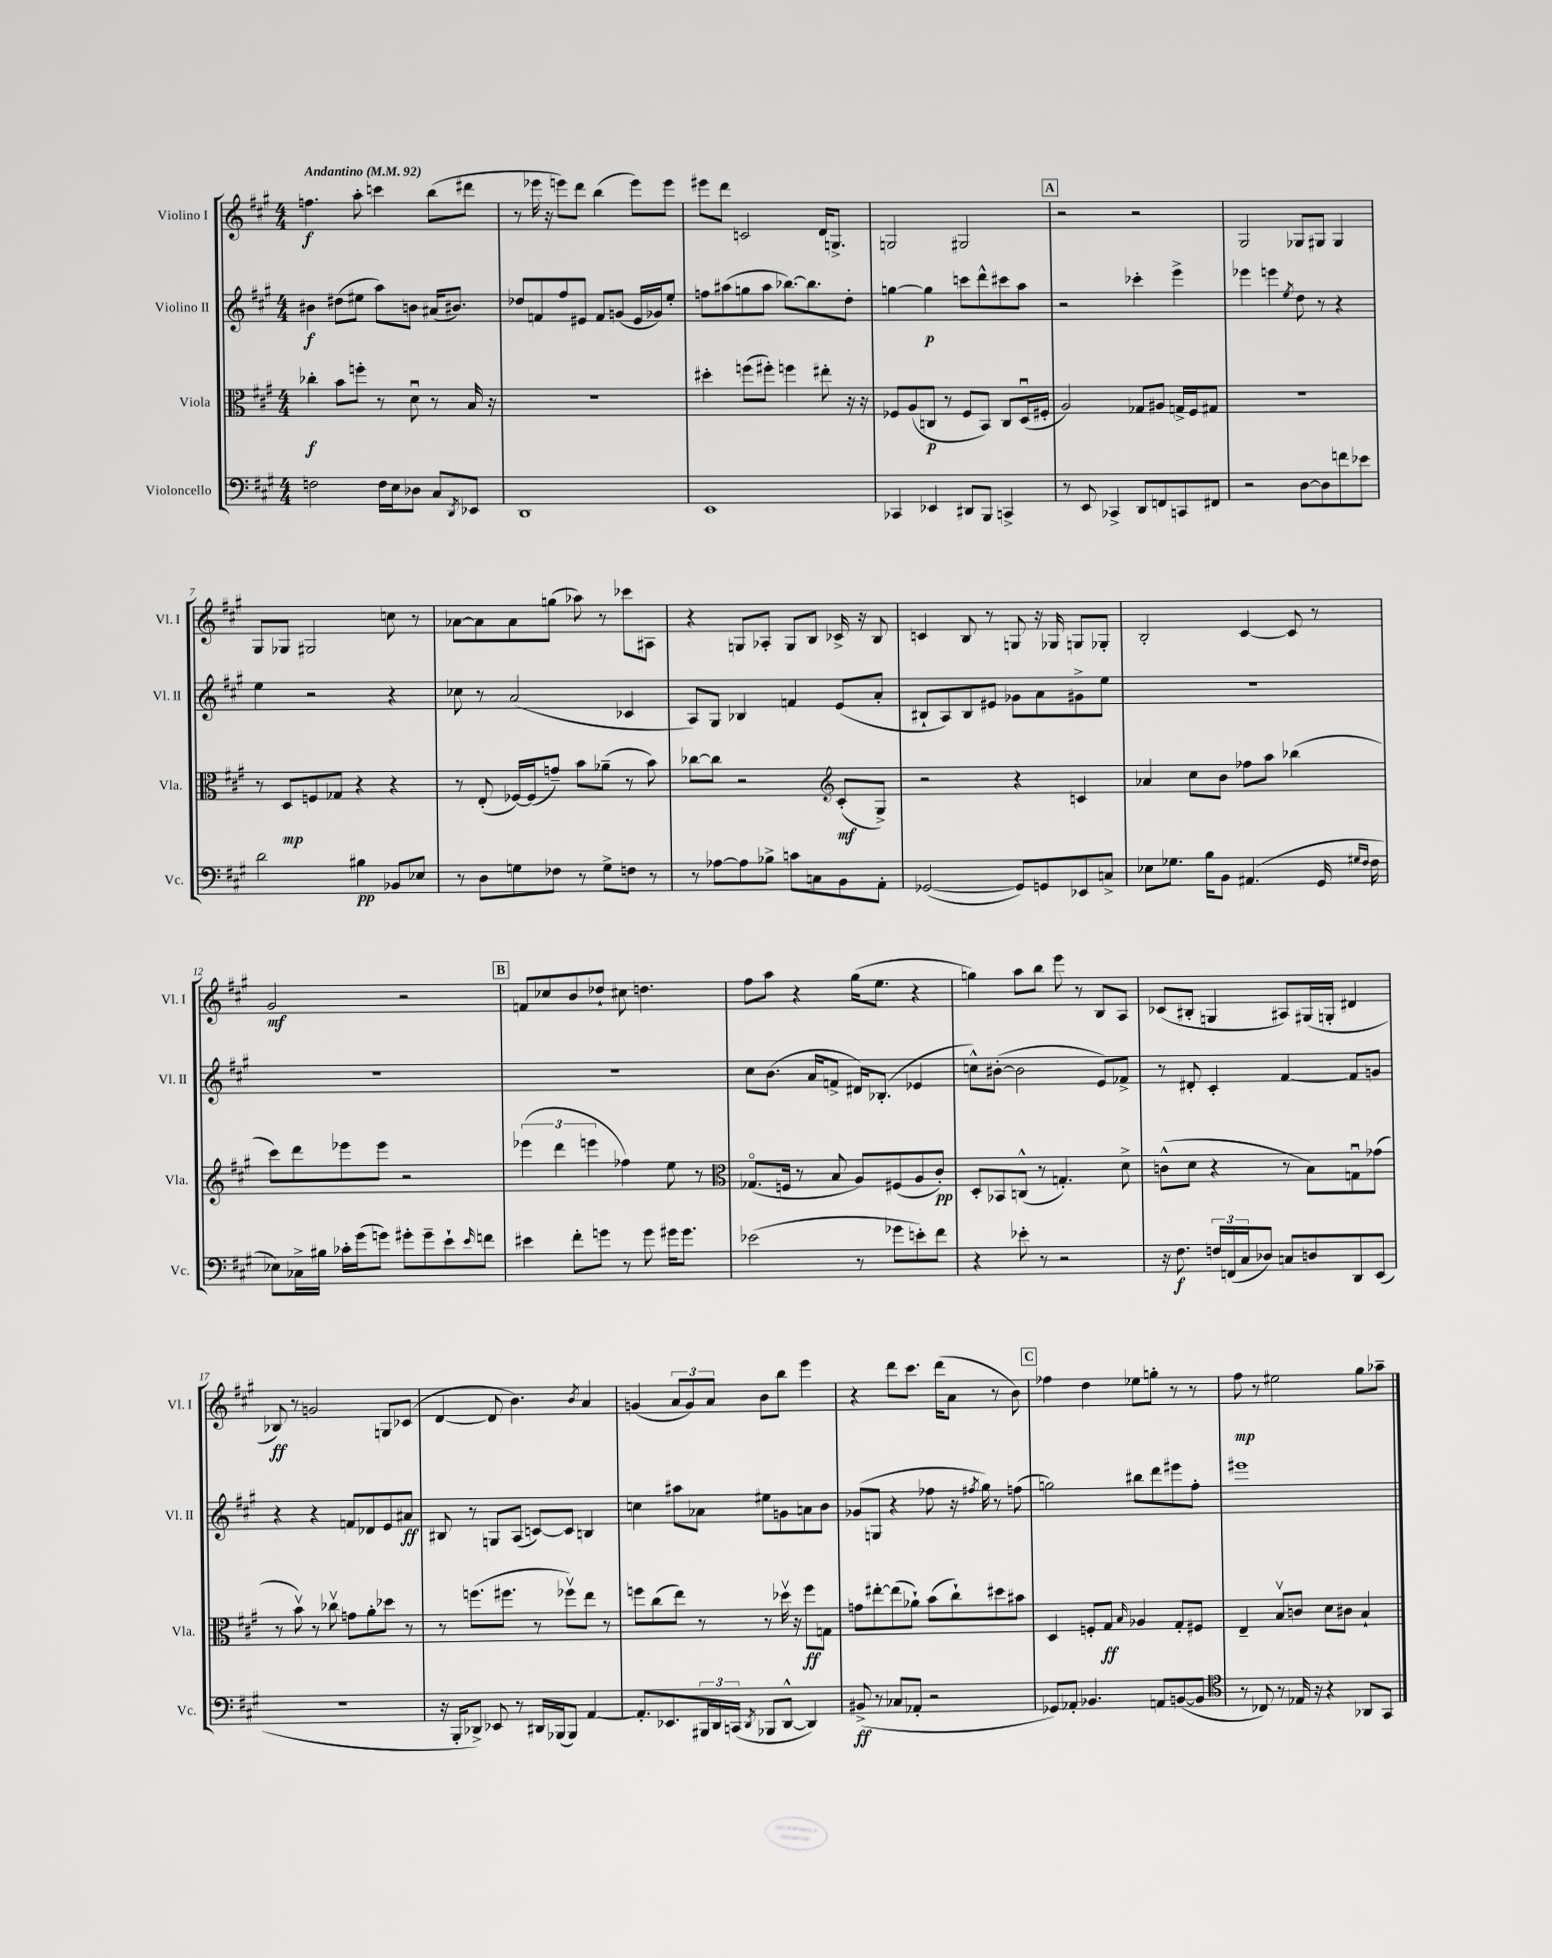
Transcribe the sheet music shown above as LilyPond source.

<<
\new StaffGroup <<
\new Staff = "s0" \with { instrumentName = "Violino I" shortInstrumentName = "Vl. I" } {
    \clef treble \key a \major \numericTimeSignature \time 4/4 \tempo "Andantino" 4 = 92
    f''4.\f a''8-. c'''4 b''8( dis'''8 |
    r8 ees'''16 r16 e'''8) d'''8 b''4( e'''8) e'''8 |
    eis'''8 d'''8 c'2 d'16 g8.-> |
    g2 gis2 |
    \mark \markup { \box "A" } r2 r2 |
    gis2 ges8 gis8 gis4 |
    gis8 ges8 gis2 c''8 r8 |
    aes'8~ aes'8 aes'8 g''8( aes''8) r8 ces'''8 ais8 |
    r4 g8 aes8-. g8 b8 ces'16-> r16 b8 |
    c'4 b8 r8 g8 r16 ges16 g8 ges8-. |
    b2-. cis'4~ cis'8 r8 |
    gis'2\mf r2 |
    \mark \markup { \box "B" } f'8 ces''8 b'8 des''8-! cis''8 d''4. |
    fis''8 a''8 r4 gis''16( e''8. r4 |
    g''4) a''8 b''8 e'''8 r8 b8 a8 |
    ces'8( bis8-. g4 ais8) gis16( g16-. dis'4 |
    bes8\ff) r8 g'2 g8 ces'8( |
    d'4~ d'8 b'4.) \acciaccatura { b'8 } a'4 |
    g'4( \tuplet 3/2 { a'8 g'8) a'8 } b'8 b''8 e'''4 |
    r4 d'''8 cis'''8. d'''16( a'8 r8 b'8) |
    \mark \markup { \box "C" } fes''4 d''4 ees''8 g''8-. r8 r8 |
    fis''8\mp r8 eis''2 gis''8 aes''8-- \bar "|." |
}
\new Staff = "s1" \with { instrumentName = "Violino II" shortInstrumentName = "Vl. II" } {
    \clef treble \key a \major \numericTimeSignature \time 4/4
    bis'4\f dis''8( eis''8 a''8) b'8 ais'16( bis'8.) |
    des''8 f'8 fis''8 eis'8 f'8 g'8( eis'16 ges'16) e''8-. |
    f''8 ais''8( g''8 ais''8 bes''8.~) bes''8. d''8-. |
    g''4~ g''4\p c'''8 d'''8-^ cis'''8 a''8 |
    \mark \markup { \box "A" } r2 ces'''4-. e'''4-> |
    ees'''4 e'''4 \acciaccatura { e''8 } d''8 r8 r4 |
    e''4 r2 r4 |
    ces''8 r8 a'2( ces'4 |
    a8) gis8 bes4 f'4 e'8( a'8-. |
    bis8-! a8) bis8 eis'8 ges'8 a'8 gis'8-> e''8 |
    R1 |
    R1 |
    \mark \markup { \box "B" } R1 |
    cis''8 b'8.( a'16 f'8-> dis'16) bes8.-.( ees'4 |
    c''8-^) bis'8~-.( bis'2 e'8) fes'8-> |
    r8 dis'8-. cis'4-. fis'4~ fis'8 g'8 |
    r4 r4 f'8 des'8 e'8 ais'8\ff |
    bis8 r8 g8 a8( c'8~) c'8 b4 |
    c''4 ais''8 aes'8 eis''8 g'8 a'8 b'8 |
    ges'8( g8 r4 fes''8 r16 \acciaccatura { fis''8 } gis''16) r8 f''8( |
    \mark \markup { \box "C" } g''2) bis''8 d'''8 eis'''8 fis''8-. |
    eis'''1 \bar "|." |
}
\new Staff = "s2" \with { instrumentName = "Viola" shortInstrumentName = "Vla." } {
    \clef alto \key a \major \numericTimeSignature \time 4/4
    ces''4-.\f b'8 f''8-. r8 d'8\downbow r8 b16 r16 |
    R1 |
    dis''4-. f''8( fis''8-.) f''4 eis''8-. r16 r16 |
    fes8 a8( c8\p r8 fes8 b,8) c8 d16\downbow( fis16-. |
    \mark \markup { \box "A" } a2) ges8 ais8 g16-> fis16 gis8 |
    R1 |
    r8 d8\mp f8 ges8 r4 r4 |
    r8 e8-.( fes16~) fes16( g'8--) b'8 aes'8--( r8 b'8) |
    ces''8~ ces''8 r2 \clef treble cis'8-.\mf( gis8->) |
    r2 r4 c'4 |
    aes'4 cis''8 b'8 fes''8 a''8 bes''4( |
    cis'''8) d'''8 ees'''8 ees'''8 r2 |
    \mark \markup { \box "B" } \tuplet 3/2 { ees'''4( d'''4 e'''4 } fes''4) e''8 r8 |
    \clef alto ges8.\flageolet( f16 r8 b8 a8) fis8( a8 cis'8-.\pp) |
    d8-. bes,8 c8-^( r8 g4.-.) d'8-> |
    c'8-^( d'8 r4 r8 b8) g8\downbow ges'8( |
    r8 b'8\upbow) r8 ces''8\upbow g'8 a'8-. des''8 r8 |
    r8 f''8.( fis''8. r8 fes''8\upbow) e''8 r8 |
    f''8 cis''8( e''8) r8 r8 des''16\upbow r16 f''8\ff g8 |
    g'8 eis''8~-. eis''8( aes'8-!) b'8( cis''8-!) dis''8 bis'8 |
    \mark \markup { \box "C" } d4 f8-. gis8\ff \grace { b16 } aes4 gis8-. fis8 |
    e4-- b8\upbow c'8 d'8 cis'8 b4-! \bar "|." |
}
\new Staff = "s3" \with { instrumentName = "Violoncello" shortInstrumentName = "Vc." } {
    \clef bass \key a \major \numericTimeSignature \time 4/4
    f2 f16 e16 des8 cis8 \acciaccatura { d,8 } ees,8 |
    d,1 |
    e,1 |
    ces,4 ees,4 dis,8 b,,8 c,4-> |
    \mark \markup { \box "A" } r8 e,8 ces,4-> d,8 f,8 c,8 fis,8 |
    r2 d8~ d8 f'8 ees'8 |
    d'2 bis4\pp bes,8 ees8 |
    r8 d8 g8 fes8 r8 g8-> f8 r8 |
    r8 aes8~ aes8 bes8-> c'8 c8 b,8 a,8-. |
    ges,2~( ges,8) g,8 ees,8 c8-> |
    ees8 ges8. b16 b,8 ais,4.( gis,16 \grace { gis16 fis16 } fis16 |
    ees8) ces16-> bis16 ces'16-. gis'16( g'8) gis'8-. gis'8-- e'8-! \grace { e'16 } f'8 |
    \mark \markup { \box "B" } eis'4 fis'8-. g'8 r8 g'8 gis'16 gis'8. |
    ees'2( r8 ges'8 e'8-.) fis'8 |
    r4 ees'8-. r8 r2 |
    r16 fis8.\f \tuplet 3/2 { f16 f,16( cis16 } des8) c8 d8 d,8 e,8( |
    r1 |
    r16 b,,16-. des,8->) ees,8 r8 dis,16 bes,,16( bes,,8) a,4~ |
    a,8.-. ees,8. \tuplet 3/2 { bis,,16 d,16 c,16( } \acciaccatura { d,8 } bes,,8 d,8~-^ d,4) |
    bis,8->\ff( r8 ces8 aes,8-. r2 |
    \mark \markup { \box "C" } ges,8) aes,8-. bes,4. a,8 b,8~( b,8 |
    \clef tenor r8 ces8) r8 ees16 r16 r4 aes,8 gis,8 \bar "|." |
}
>>
>>
